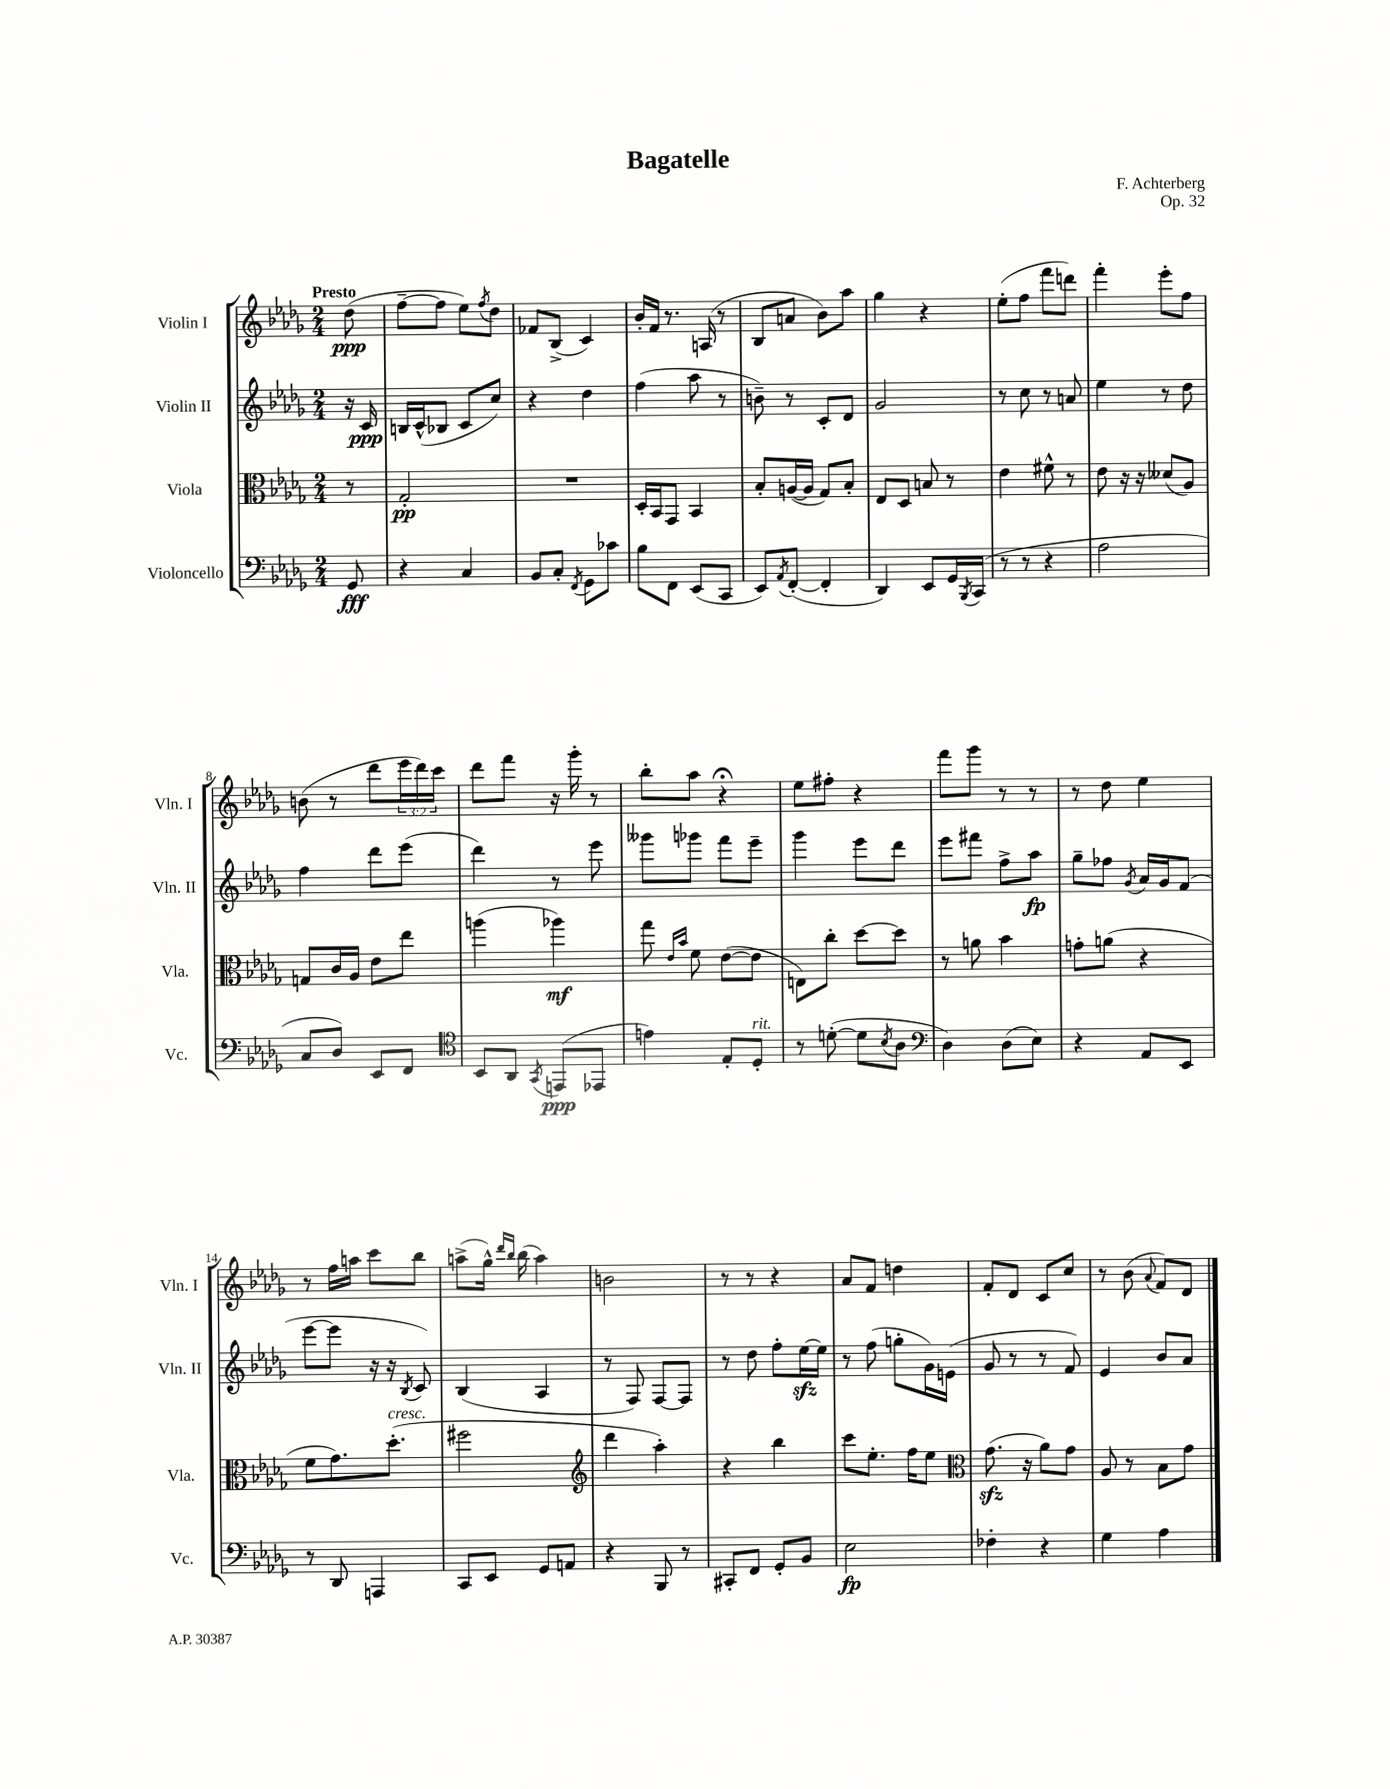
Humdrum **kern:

**kern	**kern	**kern	**kern
*staff4	*staff3	*staff2	*staff1
*clefF4	*clefC3	*clefG2	*clefG2
*k[b-e-a-d-g-]	*k[b-e-a-d-g-]	*k[b-e-a-d-g-]	*k[b-e-a-d-g-]
*M2/4	*M2/4	*M2/4	*M2/4
8GG-	8r	16r	(8dd-
.	.	16c	.
=	=	=	=
4r	2G-'	16B	[8ff~
.	.	(16c^^	.
.	.	8B-	8ff]
4C	.	8c	8ee-)
.	.	.	8qff
.	.	8cc)	8dd-
=	=	=	=
8BB-	2r	4r	8f-
8C'	.	.	(8B-^
8qFF	.	.	.
8GG-	.	4dd-	4c)
8c-	.	.	.
=	=	=	=
8B-	16D-'	(4ff	16b-'
.	16BB-	.	16f
8FF	8GG-	.	8.r
(8EE-	4BB-	8aa-	.
.	.	.	(16A
8CC	.	8r	8r
=	=	=	=
8EE-)	8B-'	8b~)	8B-
8qAA-	.	.	.
([8FF'	([16A	8r	8a
.	16A]	.	.
4FF']	8G-)	8c'	8b-)
.	8B-'	8d-	8aa-
=	=	=	=
4DD-)	8E-	2g-	4gg-
.	8D-	.	.
8EE-	8B	.	4r
16GG-	8r	.	.
8qBBB-	.	.	.
(16CC	.	.	.
=	=	=	=
8r	4e-	8r	(8ee-'
8r	.	8cc	8ff
4r	8f#^^	8r	8fff
.	8r	8a	8ddd)
=	=	=	=
2A-	8e-	4ee-	4fff'
.	16r	.	.
.	16r	.	.
.	(8d--	8r	8eee-'
.	8A-)	8dd-	8ff
=	=	=	=
8C	8G	4ff	(8b
8D-)	16c	.	8r
.	16A-	.	.
8EE-	8e-	8ddd-	8ddd-
8FF	8ee-	(8eee-	24eee-
.	.	.	24ddd-)
.	.	.	24ccc
=	=	=	=
*clefC4	*	*	*
8BB-	(4aa	4ddd-)	8ddd-
8AA-	.	.	8fff
8qGG-	.	.	.
(8EE	4aa-)	8r	16r
.	.	.	16ggg-'
8EE-	.	8eee-	8r
=	=	=	=
4e)	8gg-	8ggg--	8bb-'
.	16qqe-	.	.
.	16qqb-	.	.
.	8f	8ggg-	8aa-
8E-'	([8e-	8fff	4r;
8D-'	8e-]	8eee-~	.
=	=	=	=
8r	8E)	4ggg-	8ee-
([8d'	8cc'	.	8ff#'
8d]	[8dd-	8eee-	4r
8qB-	.	.	.
8A-	8dd-]	8ddd-	.
=	=	=	=
*clefF4	*	*	*
4D-)	8r	8eee-	8fff
.	8a	8fff#	8ggg-
(8D-	4b-	8ff^	8r
8E-)	.	8aa-	8r
=	=	=	=
4r	8g'	8gg-~	8r
.	(8a	8ff-	8dd-
.	.	8qg-	.
8AA-	4r	16a-	4ee-
.	.	16g-	.
8EE-	.	(8f	.
=	=	=	=
8r	8f	[8eee-	8r
8DD-	8.g-)	8eee-]	16ff
.	.	.	16aa
4AAA	.	16r	8ccc
.	(8.dd-'	16r	.
.	.	8qB-	.
.	.	8c)	8bb-
=	=	=	=
8CC	2ff#	(4B-	(8aa^
8EE-	.	.	16gg-^^)
.	.	.	16qqddd-
.	.	.	16qqbb-
.	.	.	(16bb-
8GG-	.	4A-	4aa)
8AA	.	.	.
=	=	=	=
*	*clefG2	*	*
4r	4ddd-	8r	2b
.	.	8F)	.
8BBB-	4aa-')	[8F	.
8r	.	8F]	.
=	=	=	=
8CC#'	4r	8r	8r
8FF	.	8dd-	8r
8GG-'	4bb-	8ff'	4r
8BB-	.	[16ee-	.
.	.	16ee-]	.
=	=	=	=
2E-	8ccc	8r	8a-
.	8.ee-'	(8ff	8f
.	.	8gg'	4dd
.	16ff	.	.
.	8ee-	16g-)	.
.	.	(16e	.
=	=	=	=
*	*clefC3	*	*
4F-'	(8.g-	8g-	8f'
.	.	8r	8d-
.	16r	.	.
4r	8a-)	8r	8c
.	8g-	8f)	8cc
=	=	=	=
4G-	8A-	4e-	8r
.	8r	.	(8b-
.	.	.	8qqa-
4A-	8B-	8b-	8f)
.	8g-	8a-	8d-
==	==	==	==
*-	*-	*-	*-
